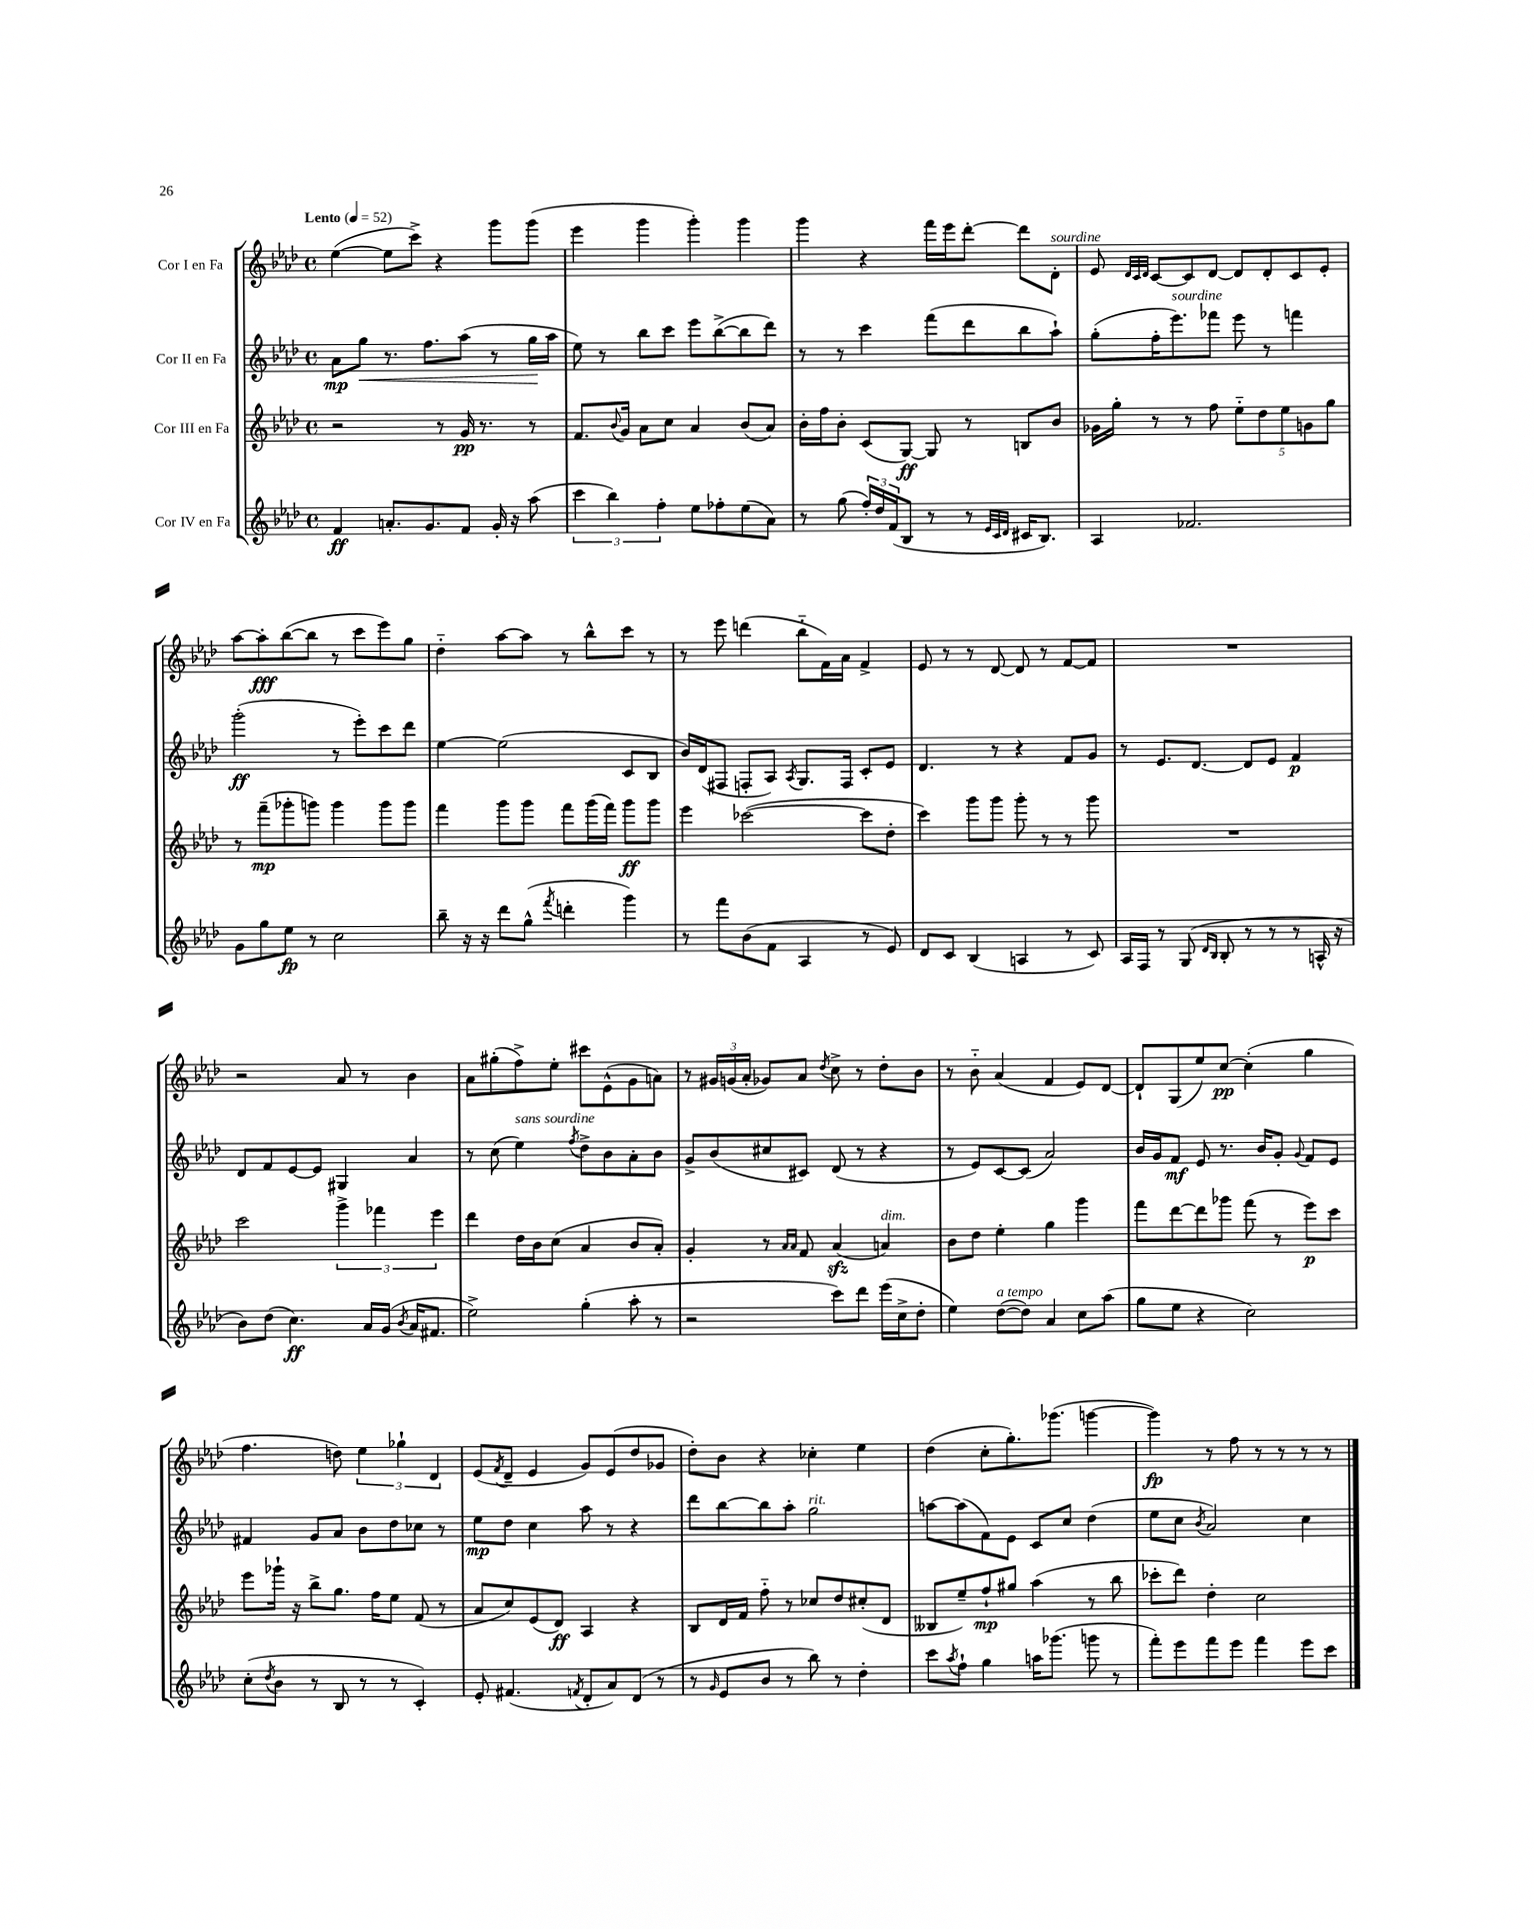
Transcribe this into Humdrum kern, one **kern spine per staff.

**kern	**kern	**kern	**kern
*staff4	*staff3	*staff2	*staff1
*clefG2	*clefG2	*clefG2	*clefG2
*k[b-e-a-d-]	*k[b-e-a-d-]	*k[b-e-a-d-]	*k[b-e-a-d-]
*M4/4	*M4/4	*M4/4	*M4/4
*met(c)	*met(c)	*met(c)	*met(c)
*MM52	*MM52	*MM52	*MM52
4f/	2r	8a-\L	([4ee-\
.	.	8gg\J	.
8.a'/L	.	8.r	8ee-\]L
.	.	.	8ccc^\J)
8.g/	.	8.ff\L	.
.	8r	.	4r
8f/J	16g/	(8aa-\J	.
.	8.r	.	.
16g'/	.	8r	8ggg\L
16r	.	.	.
(8aa-\	8r	16gg\LL	(8ggg\J
.	.	16aa-\JJ	.
=	=	=	=
6ccc\	8.f/L	8ee-\)	4eee-\
.	.	8r	.
6bb-\)	.	.	.
.	8qqb-/	.	.
.	16g/Jk	.	.
.	8a-\L	8bb-\L	4ggg\
6ff'\	.	.	.
.	8cc\J	8ccc\J	.
8ee-\L	4a-/	8eee-\L	4ggg'\)
8ff-'\	.	([8bb-^\	.
(8ee-\	(8b-/L	8bb-\]	4ggg\
8a-\J)	8a-/J)	8ddd-\J)	.
=	=	=	=
8r	16b-'\LL	8r	4ggg\
.	16ff\J	.	.
(8gg\	8b-'\J	8r	.
24ff'/LL)	(8c/L	4ccc\	4r
24dd-/	.	.	.
(24f/J	.	.	.
8B-/J	[8G/J)	.	.
8r	8G/]	(8fff\L	16fff\LL
.	.	.	16eee-\J
8r	8r	8ddd-\	[8ddd-'\J
32qqe-/LLL	.	.	.
32qqc/	.	.	.
32qqd-/JJJ	.	.	.
16c#/LK	8B/L	8bb-\	8ddd-\]L
8.B-/J)	.	.	.
.	8b-/J	8aa-`\J)	8d-'\J
=	=	=	=
4A-/	16g-\LL	(8gg'\L	8e-/
.	16gg'\JJ	.	.
.	.	.	32qqd-/LLL
.	.	.	32qqc/
.	.	.	32qqd-/JJJ
.	8r	16ff'\K	[8c/L
.	.	8.eee-\)	.
2.f-/	8r	.	8c/]
.	8ff\	8fff-\J	[8d-/J
.	10ee-'~\L	8eee-\	8d-/]L
.	10dd-\	.	.
.	.	8r	8d-'/
.	10ee-\	.	.
.	.	4fff\	8c/
.	10g\	.	.
.	.	.	8e-'/J
.	10gg\J	.	.
=	=	=	=
8g\L	8r	(2ggg'\	[8aa-\L
8gg\	(8fff~\L	.	8aa-'\]
8ee-\J	8ggg-'\	.	([8bb-\
8r	8ggg\J)	.	8bb-\]J
2cc\	4ggg\	8r	8r
.	.	8eee-'\L)	8ccc\L
.	8ggg\L	8ccc\	8eee-\)
.	8ggg\J	8ddd-\J	8gg\J
=	=	=	=
8bb-~\	4fff\	[4ee-\	4dd-'~\
16r	.	.	.
16r	.	.	.
8ddd-\L	8ggg\L	(2ee-\]	[8aa-\L
(8gg^^\J	8ggg\J	.	8aa-\]J
8qfff/	.	.	.
4ddd'\	8fff\L	.	8r
.	(16ggg\L	.	8bb-^^\L
.	16fff\JJ)	.	.
4ggg\)	8ggg\L	8c/L	8ccc\J
.	8ggg\J	8B-/J	8r
=	=	=	=
8r	4eee-\	16b-/LL)	8r
.	.	(16d-/J	.
8fff\L	.	8F#/J	8eee-\
(8b-\	([2ccc-\	8F'/L	(4ddd\
8f\J	.	8A-/J)	.
.	.	8qA-/	.
4A-/	.	8.G/L	8bb-'~\L
.	.	.	16f\L)
.	.	16F/Jk	16a-\JJ
8r	8ccc-\]L	8c'/L	4f^/
8e-/)	8dd-'\J	8e-/J	.
=	=	=	=
8d-/L	4ccc\)	4.d-/	8e-/
8c/J	.	.	8r
(4B-/	8ggg\L	.	8r
.	8ggg\J	8r	[8d-/
4A/	8ggg'\	4r	8d-/]
.	8r	.	8r
8r	8r	8f/L	[8f/L
8c/)	8ggg\	8g/J	8f/]J
=	=	=	=
16A-/LL	1r	8r	1r
16F/JJ	.	.	.
8r	.	8.e-/L	.
(8G/	.	.	.
.	.	[8.d-/J	.
16qqd-/LL	.	.	.
16qqB-/JJ	.	.	.
8B-'/	.	.	.
8r	.	8d-/]L	.
8r	.	8e-/J	.
8r	.	4f/	.
16A^^/	.	.	.
16r	.	.	.
=	=	=	=
8b-\L)	2ccc\	8d-/L	2r
(8dd-\J	.	8f/	.
4.cc\)	.	[8e-/	.
.	.	8e-/]J	.
.	6ggg^\	4G#/	8a-/
16a-/LL	.	.	8r
.	6fff-\	.	.
(16g/JJ	.	.	.
8qb-/	.	.	.
16a-/LK	.	4a-/	4b-\
8.f#/J	.	.	.
.	6eee-\	.	.
=	=	=	=
2ee-^\)	4ddd-\	8r	8a-\L
.	.	(8cc\	(8gg#'\
.	16dd-\LL	4ee-\)	8ff^\)
.	16b-\J	.	.
.	(8cc\J	.	8ee-'\J
.	.	8qff/	.
(4gg'\	4a-/	8dd-^\L	8ccc#\L
.	.	8b-\	(8e-^^\
8aa-'\	8b-/L	8a-'\	8g\
8r	8a-'/J)	8b-\J	8a\J)
=	=	=	=
2r	4g'/	8g^/L	8r
.	.	(8b-/	24g#/LL
.	.	.	(24g/
.	.	.	24a-'/JJ
.	8r	8cc#/	8g-/L)
.	16qqa-/LL	.	.
.	16qqa-/JJ	.	.
.	8f/	8c#/J)	8a-/J
.	.	.	8qdd-/
8ccc\L)	(4a-/	(8d-/	8cc^\
8ddd-\J	.	8r	8r
(16eee-\LL	4a/)	4r	8dd-'\L
16cc^\J	.	.	.
8dd-'\J	.	.	8b-\J
=	=	=	=
4ee-\)	8b-\L	8r	8r
.	8dd-\J	8e-/L)	8b-'~\
([8dd-\L	4ee-'\	[8c/	(4a-/
8dd-\]J)	.	(8c/]J	.
4a-/	4gg\	2a-/)	4f/
8cc\L	4ggg\	.	8e-/L)
(8aa-\J	.	.	[8d-/J
=	=	=	=
8gg\L	8fff\L	16b-/LL	8d-`/]L
.	.	16g/J	.
8ee-\J	[8ddd-\	8f/J	(8G/
4r	8ddd-\]	8e-/	8ee-/)
.	8ggg-\J	8.r	[8cc/J
2cc\)	(8fff\	.	(4cc'\]
.	.	16b-/LK	.
.	8r	8g'/J	.
.	.	8qqg/	.
.	8eee-\L)	8f/L	4gg\
.	8ccc\J	8e-/J	.
=	=	=	=
(8cc'\L	8eee-\L	4f#/	4.ff\
8qdd-/	.	.	.
8b-\J	16ggg-`\Jk	.	.
.	16r	.	.
8r	8bb-^\L	8g/L	.
8B-/	8.gg\J	8a-/J	8dd\)
8r	.	8b-\L	6ee-\
.	16ff\LK	.	.
8r	8ee-\J	8dd-\	.
.	.	.	6gg-`\
4c'/)	(8f/	8cc-\J	.
.	.	.	6d-/
.	8r	8r	.
=	=	=	=
8e-'/	8a-/L	8ee-\L	(8e-/L
.	.	.	8qf/
(4.f#/	8cc/)	8dd-\J	8d-~/J
.	(8e-/	4cc\	4e-/
.	8d-/J)	.	.
8qf/	.	.	.
8d-'/L	4A-/	8aa-\	8g/L)
8a-/)	.	8r	(8e-/
(8d-/J	4r	4r	8dd-/
8r	.	.	8g-/J
=	=	=	=
8r	8B-/L	8ddd-\L	8dd-'\L)
16qqg/	.	.	.
8e-/L	16d-/L	[8bb-\	8b-\J
.	16f/JJ	.	.
8b-/J	8ff'~\	8bb-\]	4r
8r	8r	8aa-'\J	.
8bb-\)	8cc-/L	2gg\	4cc-'\
8r	8dd-/	.	.
4dd-'\	(8cc#'/	.	4ee-\
.	8d-/J	.	.
=	=	=	=
8ccc\L	8B--/L	[8aa\L	(4dd-\
8qaa-/	.	.	.
8ff`\J	8ee-~/)	(8aa\]	.
4gg\	8ff`/	8f\)	8cc'\L
.	8gg#/J	8e-\J	8.gg'\)
16aa\LK	(4aa-\	8c/L	.
(8.ggg-\J	.	.	(8.ggg-\J
.	.	8cc/J	.
8ggg\	8r	(4dd-\	[4ggg\
8r	8bb-\	.	.
=	=	=	=
8fff'\L)	8ccc-'\L	8ee-\L	4ggg\])
8eee-\	8ddd-\J)	8cc\J	.
.	.	8qb-/	.
8fff\	4dd-'\	2a-/)	8r
8eee-\J	.	.	8ff\
4fff\	2cc\	.	8r
.	.	.	8r
8eee-\L	.	4cc\	8r
8ccc\J	.	.	8r
==	==	==	==
*-	*-	*-	*-
